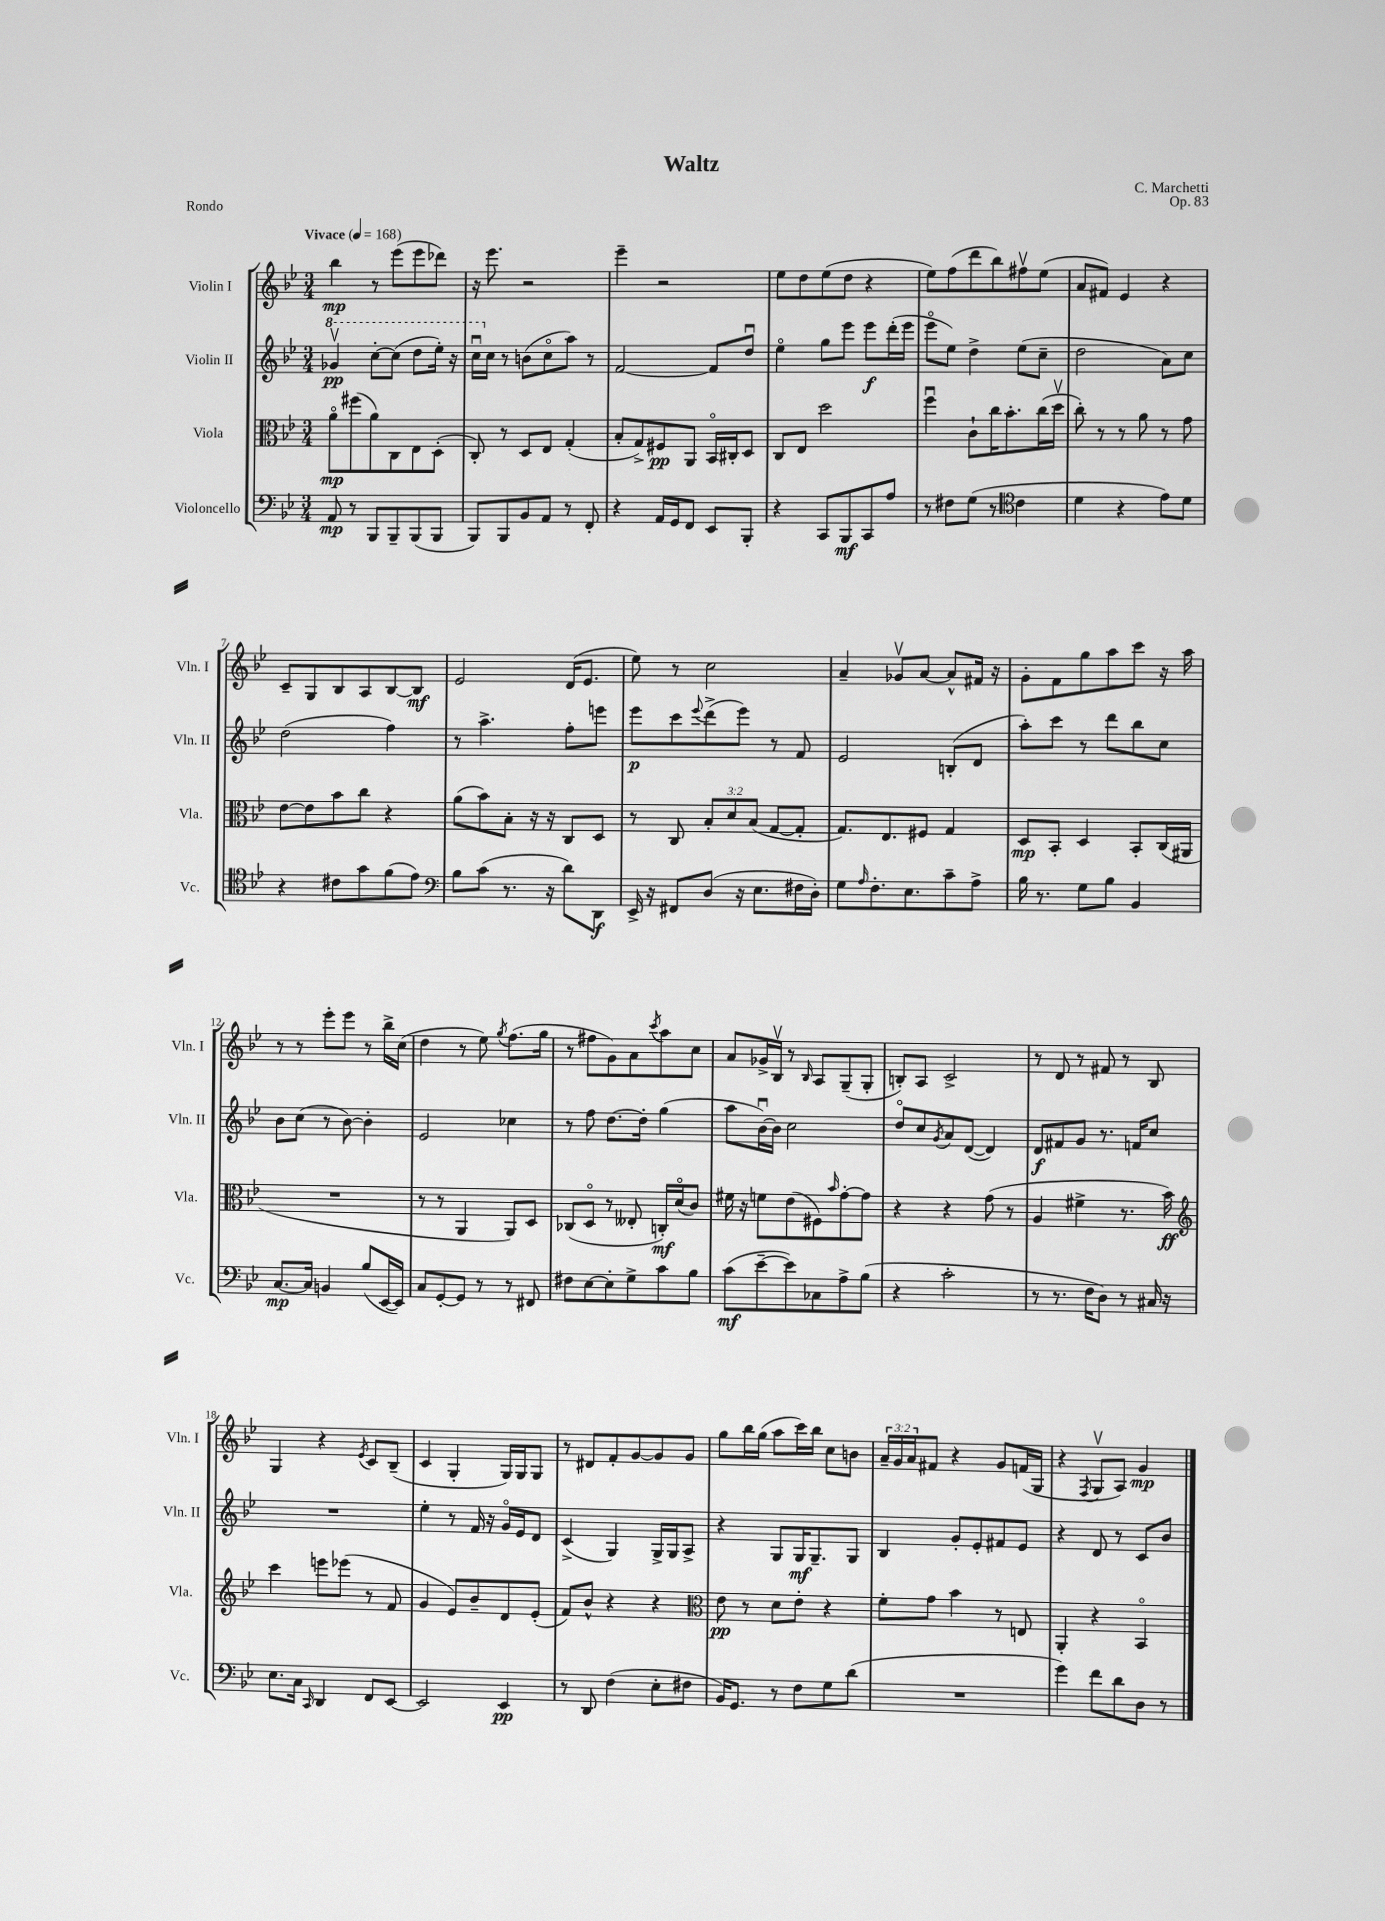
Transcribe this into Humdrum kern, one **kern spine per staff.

**kern	**dynam	**kern	**dynam	**kern	**dynam	**kern	**dynam
*part4	*part4	*part3	*part3	*part2	*part2	*part1	*part1
*staff4	*staff4	*staff3	*staff3	*staff2	*staff2	*staff1	*staff1
*I"Violoncello	*	*I"Viola	*	*I"Violin II	*	*I"Violin I	*
*I'Vc.	*	*I'Vla.	*	*I'Vln. II	*	*I'Vln. I	*
*clefF4	*	*clefC3	*	*clefG2	*	*clefG2	*
*k[b-e-]	*	*k[b-e-]	*	*k[b-e-]	*	*k[b-e-]	*
*M3/4	*	*M3/4	*	*M3/4	*	*M3/4	*
*MM168	*	*MM168	*	*MM168	*	*MM168	*
*	*	*	*	*8va	*	*	*
=1	=1	=1	=1	=1	=1	=1	=1
!	!	!	!	!	!	!LO:TX:a:B:t=Vivace	!
8AA/	mp	8a\L	mp	4gg-Xv/	pp	4bb-\	mp
8r	.	(8ff#X\	.	.	.	.	.
8BBB-/L	.	8a\)	.	[8ccc'\L	.	8r	.
8BBB-~/	.	8C\	.	(8ccc\J]	.	(8eee-\L	.
(8BBB-/	.	8E-\	.	8ddd\L	.	8eee-\	.
8BBB-/J	.	(8D'\J	.	16eee-'\Jk)	.	8ddd-X\J)	.
.	.	.	.	16r	.	.	.
=2	=2	=2	=2	=2	=2	=2	=2
8BBB-/L)	.	8C'/)	.	16cccu\LL	.	16r	.
*	*	*	*	*X8va	*	*	*
.	.	.	.	16cc\JJ	.	8.eee-\	.
8BBB-/	.	8r	.	8r	.	.	.
8BB-/	.	8D/L	.	(8bn\L	.	2r	.
8AA/J	.	8E-/J	.	8cc\	.	.	.
8r	.	(4G'/	.	8aa\J)	.	.	.
8FF'/	.	.	.	8r	.	.	.
=3	=3	=3	=3	=3	=3	=3	=3
4r	.	8B-'/L	.	[2f/	.	4eee-~\	.
.	.	8G^/)	.	.	.	.	.
16AA/LL	.	8F#X/	pp	.	.	2r	.
16GG/J	.	.	.	.	.	.	.
8FF/J	.	8AA/J	.	.	.	.	.
8EE-/L	.	16BB-/LL	.	8f/L]	.	.	.
.	.	16C#X'/J	.	.	.	.	.
8BBB-'/J	.	8D/J	.	8ddu/J	.	.	.
=4	=4	=4	=4	=4	=4	=4	=4
4r	.	8C/L	.	4ee-\	.	8ee-\L	.
.	.	8E-/J	.	.	.	8dd\	.
8CC/L	.	2dd\	.	8gg\L	.	(8ee-\	.
8BBB-/	mf	.	.	8eee-\J	.	8dd\J	.
8CC/	.	.	.	8eee-\L	f	4r	.
8A/J	.	.	.	(16ddd'\L	.	.	.
.	.	.	.	16eee-\JJ	.	.	.
=5	=5	=5	=5	=5	=5	=5	=5
8r	.	4ffu\	.	8eee-\L	.	8ee-\L)	.
8F#X\L	.	.	.	8ee-\J)	.	(8ff\	.
(8G\J	.	8c`\L	.	4dd^\	.	8ddd\	.
8r	.	16cc\K	.	.	.	8bb-\)	.
.	.	8.b-'\	.	.	.	.	.
*clefC4	*	*	*	*	*	*	*
4c\	.	.	.	(8ee-\L	.	8ff#Xv\	.
.	.	(16cc\L	.	8cc~\J	.	(8ee-\J	.
.	.	16ddv\JJ	.	.	.	.	.
=6	=6	=6	=6	=6	=6	=6	=6
4d\	.	8cc'\)	.	2dd\	.	8a/L	.
.	.	8r	.	.	.	8f#X/J)	.
4r	.	8r	.	.	.	4e-/	.
.	.	8a\	.	.	.	.	.
8e-\L)	.	8r	.	8a\L)	.	4r	.
8d\J	.	8g\	.	8cc\J	.	.	.
!!LO:LB:g=z
=7	=7	=7	=7	=7	=7	=7	=7
4r	.	[8e-\L	.	(2dd\	.	8c~/L	.
.	.	8e-\]	.	.	.	8G/	.
8c#X\L	.	8b-\	.	.	.	8B-/	.
8g\	.	8cc\J	.	.	.	8A/	.
(8f\	.	4r	.	4ff\)	.	[8B-/	.
8e-\J)	.	.	.	.	.	8B-/J]	mf
=8	=8	=8	=8	=8	=8	=8	=8
*clefF4	*	*	*	*	*	*	*
8B-\L	.	(8a\L	.	8r	.	2e-/	.
(8c\J	.	8b-\)	.	4.aa^\	.	.	.
8.r	.	8B-'\J	.	.	.	.	.
.	.	16r	.	.	.	.	.
16r	.	16r	.	.	.	.	.
8d\L)	.	8C/L	.	8ff'\L	.	(16d/KL	.
.	.	.	.	.	.	8.e-/J	.
8DD\J	f	8D/J	.	8eeen\J	.	.	.
=9	=9	=9	=9	=9	=9	=9	=9
16EE-^/	.	8r	.	8eee-\L	p	8ee-\)	.
16r	.	.	.	.	.	.	.
8FF#X/L	.	8C/	.	8ccc\	.	8r	.
.	.	.	.	8qqeee-/	.	.	.
(8D/J	.	12B-'/L	.	(8ddd^\	.	2cc\	.
.	.	12d/	.	.	.	.	.
16r	.	.	.	8eee-\J)	.	.	.
.	.	(12B-/J	.	.	.	.	.
8.E-\L	.	.	.	.	.	.	.
.	.	[8G/L	.	8r	.	.	.
16F#X\L	.	8G'/J]	.	8f/	.	.	.
16D'\JJ)	.	.	.	.	.	.	.
=10	=10	=10	=10	=10	=10	=10	=10
8G\L	.	8.G/L)	.	2e-/	.	4a~/	.
16qqA/	.	.	.	.	.	.	.
8.F'\	.	.	.	.	.	.	.
.	.	8.E-/	.	.	.	.	.
.	.	.	.	.	.	8g-Xv/L	.
8.E-\	.	.	.	.	.	.	.
.	.	8F#X/J	.	.	.	[8a/J	.
8c~\	.	4G/	.	(8Bn'/L	.	8a^^/L]	.
8A^\J	.	.	.	8d/J	.	16f#X/Jk	.
.	.	.	.	.	.	16r	.
=11	=11	=11	=11	=11	=11	=11	=11
16B-\	.	8D/L	mp	8aa'\L)	.	8g'\L	.
8.r	.	.	.	.	.	.	.
.	.	8BB-'/J	.	8ccc\J	.	8f\	.
8G\L	.	4D/	.	8r	.	8gg\	.
8B-\J	.	.	.	8ddd\L	.	8aa\	.
4BB-/	.	8BB-'/L	.	8bb-\	.	8ccc\J	.
.	.	(16C/L	.	8cc\J	.	16r	.
.	.	16AA#X/JJ	.	.	.	16aa\	.
!!LO:LB:g=z
=12	=12	=12	=12	=12	=12	=12	=12
[8.C/L	mp	2.r	.	8b-\L	.	8r	.
.	.	.	.	(8cc\J	.	8r	.
16C/Jk]	.	.	.	.	.	.	.
4BBn/	.	.	.	8r	.	8eee-'\L	.
.	.	.	.	[8b-\)	.	8eee-\J	.
(8B-/L	.	.	.	4b-'\]	.	8r	.
[16EE-/L	.	.	.	.	.	16bb-^\LL	.
16EE-/JJ])	.	.	.	.	.	(16cc\JJ	.
=13	=13	=13	=13	=13	=13	=13	=13
8C/L	.	8r	.	2e-/	.	4dd\	.
[8GG'/	.	8r	.	.	.	.	.
8GG/J]	.	4AA/	.	.	.	8r	.
8r	.	.	.	.	.	8ee-\)	.
.	.	.	.	.	.	8qgg/	.
8r	.	8AA/L)	.	4cc-X\	.	(8.ff\L	.
8FF#X/	.	8D/J	.	.	.	.	.
.	.	.	.	.	.	16gg\Jk	.
=14	=14	=14	=14	=14	=14	=14	=14
8F#X\L	.	(8C-X/L	.	8r	.	8r	.
[8E-\	.	8D/J	.	8ff\	.	8ff#X\L	.
8E-'\]	.	8r	.	[8.dd\L	.	8g\)	.
8G^\	.	8E--X'/	.	.	.	8a\	.
.	.	.	.	16dd'\Jk]	.	.	.
.	.	.	.	.	.	8qccc/	.
8c\	.	16Cn'/LL)	mf	(4gg\	.	8aa\	.
.	.	(16d/J	.	.	.	.	.
8B-\J	.	8c/J)	.	.	.	8cc\J	.
=15	=15	=15	=15	=15	=15	=15	=15
(8c\L	mf	16f#X\	.	8aa\L	.	8a/L	.
.	.	16r	.	.	.	.	.
[8e-~\	.	8fn\L	.	[16b-u\L)	.	16g-X^/L	.
.	.	.	.	16b-\JJ]	.	16B-v/JJ	.
8e-\])	.	(8e-\	.	2cc\	.	8r	.
.	.	.	.	.	.	16qqB-/	.
8C-X\	.	8F#X\)	.	.	.	8A/L	.
.	.	16qqb-/	.	.	.	.	.
8A^\	.	[8g'\	.	.	.	(8G~/	.
(8B-\J	.	8g\J]	.	.	.	8G'/J	.
=16	=16	=16	=16	=16	=16	=16	=16
4r	.	4r	.	8dd/L	.	8Bn'/L)	.
.	.	.	.	8cc/	.	8A/J	.
.	.	.	.	8qg/	.	.	.
2c'\	.	4r	.	8a/	.	2c^/	.
.	.	.	.	([8d/J	.	.	.
.	.	(8g\	.	4d/])	.	.	.
.	.	8r	.	.	.	.	.
=17	=17	=17	=17	=17	=17	=17	=17
8r	.	4A/	.	8d/L	f	8r	.
8.r	.	.	.	8f#X/	.	8d/	.
.	.	4f#X^\	.	8g/J	.	8r	.
16F\KL	.	.	.	.	.	.	.
8D\J)	.	.	.	8.r	.	8f#X/	.
8r	.	8.r	.	.	.	8r	.
.	.	.	.	16fn/KL	.	.	.
16C#X/	.	.	.	8cc/J	.	8B-/	.
16r	.	16b-\)	ff	.	.	.	.
!!LO:LB:g=z
=18	=18	=18	=18	=18	=18	=18	=18
*	*	*clefG2	*	*	*	*	*
8.E-\L	.	4ccc\	.	2.r	.	4G/	.
16C\Jk	.	.	.	.	.	.	.
16qqCC/	.	.	.	.	.	.	.
4DD/	.	8eeen\L	.	.	.	4r	.
.	.	(8eee-X\J	.	.	.	.	.
.	.	.	.	.	.	8qe-/	.
8FF/L	.	8r	.	.	.	8c/L	.
[8EE-/J	.	8f/	.	.	.	(8B-~/J	.
=19	=19	=19	=19	=19	=19	=19	=19
2EE-/]	.	4g/	.	4ee-'\	.	4c/	.
.	.	8e-/L)	.	8r	.	4G'/	.
.	.	8b-~/	.	16f/	.	.	.
.	.	.	.	16r	.	.	.
4EE-/	pp	8d/	.	16g/LL	.	16G/LL)	.
.	.	.	.	16e-/J	.	16G/J	.
.	.	(8e-'/J	.	8d/J	.	8G/J	.
=20	=20	=20	=20	=20	=20	=20	=20
8r	.	8f/L)	.	(4c^/	.	8r	.
8DD/	.	8b-^^/J	.	.	.	8d#X/L	.
(4F\	.	4r	.	4G/)	.	8f'/	.
.	.	.	.	.	.	[8g/	.
8E-'\L	.	4r	.	16G^/LL	.	8g/]	.
.	.	.	.	16G/J	.	.	.
8F#X\J	.	.	.	8A^/J	.	8g/J	.
=21	=21	=21	=21	=21	=21	=21	=21
*	*	*clefC3	*	*	*	*	*
16BB-/KL)	.	8e-\	pp	4r	.	8gg\L	.
8.GG/J	.	.	.	.	.	.	.
.	.	8r	.	.	.	16bb-\L	.
.	.	.	.	.	.	(16gg\JJ	.
8r	.	8d\L	.	8G/L	.	8aa\L	.
8F\L	.	8e-'\J	.	16G/K	mf	16ccc\L)	.
.	.	.	.	8.G~/	.	16bb-\JJ	.
8G\	.	4r	.	.	.	8cc\L	.
(8d\J	.	.	.	8G/J	.	8bn\J	.
=22	=22	=22	=22	=22	=22	=22	=22
2.r	.	8f'\L	.	4B-/	.	24a~/LL	.
.	.	.	.	.	.	24g/	.
.	.	.	.	.	.	24a/J	.
.	.	8g\J	.	.	.	8f#X/J	.
.	.	4b-\	.	8g'/L	.	4r	.
.	.	.	.	8e-'/	.	.	.
.	.	8r	.	8f#X/	.	8g/L	.
.	.	8En/	.	8e-/J	.	(16fn/L	.
.	.	.	.	.	.	16G/JJ	.
=23	=23	=23	=23	=23	=23	=23	=23
4g\)	.	4AA'/	.	4r	.	4r	.
.	.	.	.	.	.	8qF/	.
8f\L	.	4r	.	8d/	.	8Gv/L	.
8d\	.	.	.	8r	.	8A/J)	.
8D\J	.	4BB-/	.	8c/L	.	4g/	mp
8r	.	.	.	8b-/J	.	.	.
==	==	==	==	==	==	==	==
*-	*-	*-	*-	*-	*-	*-	*-
